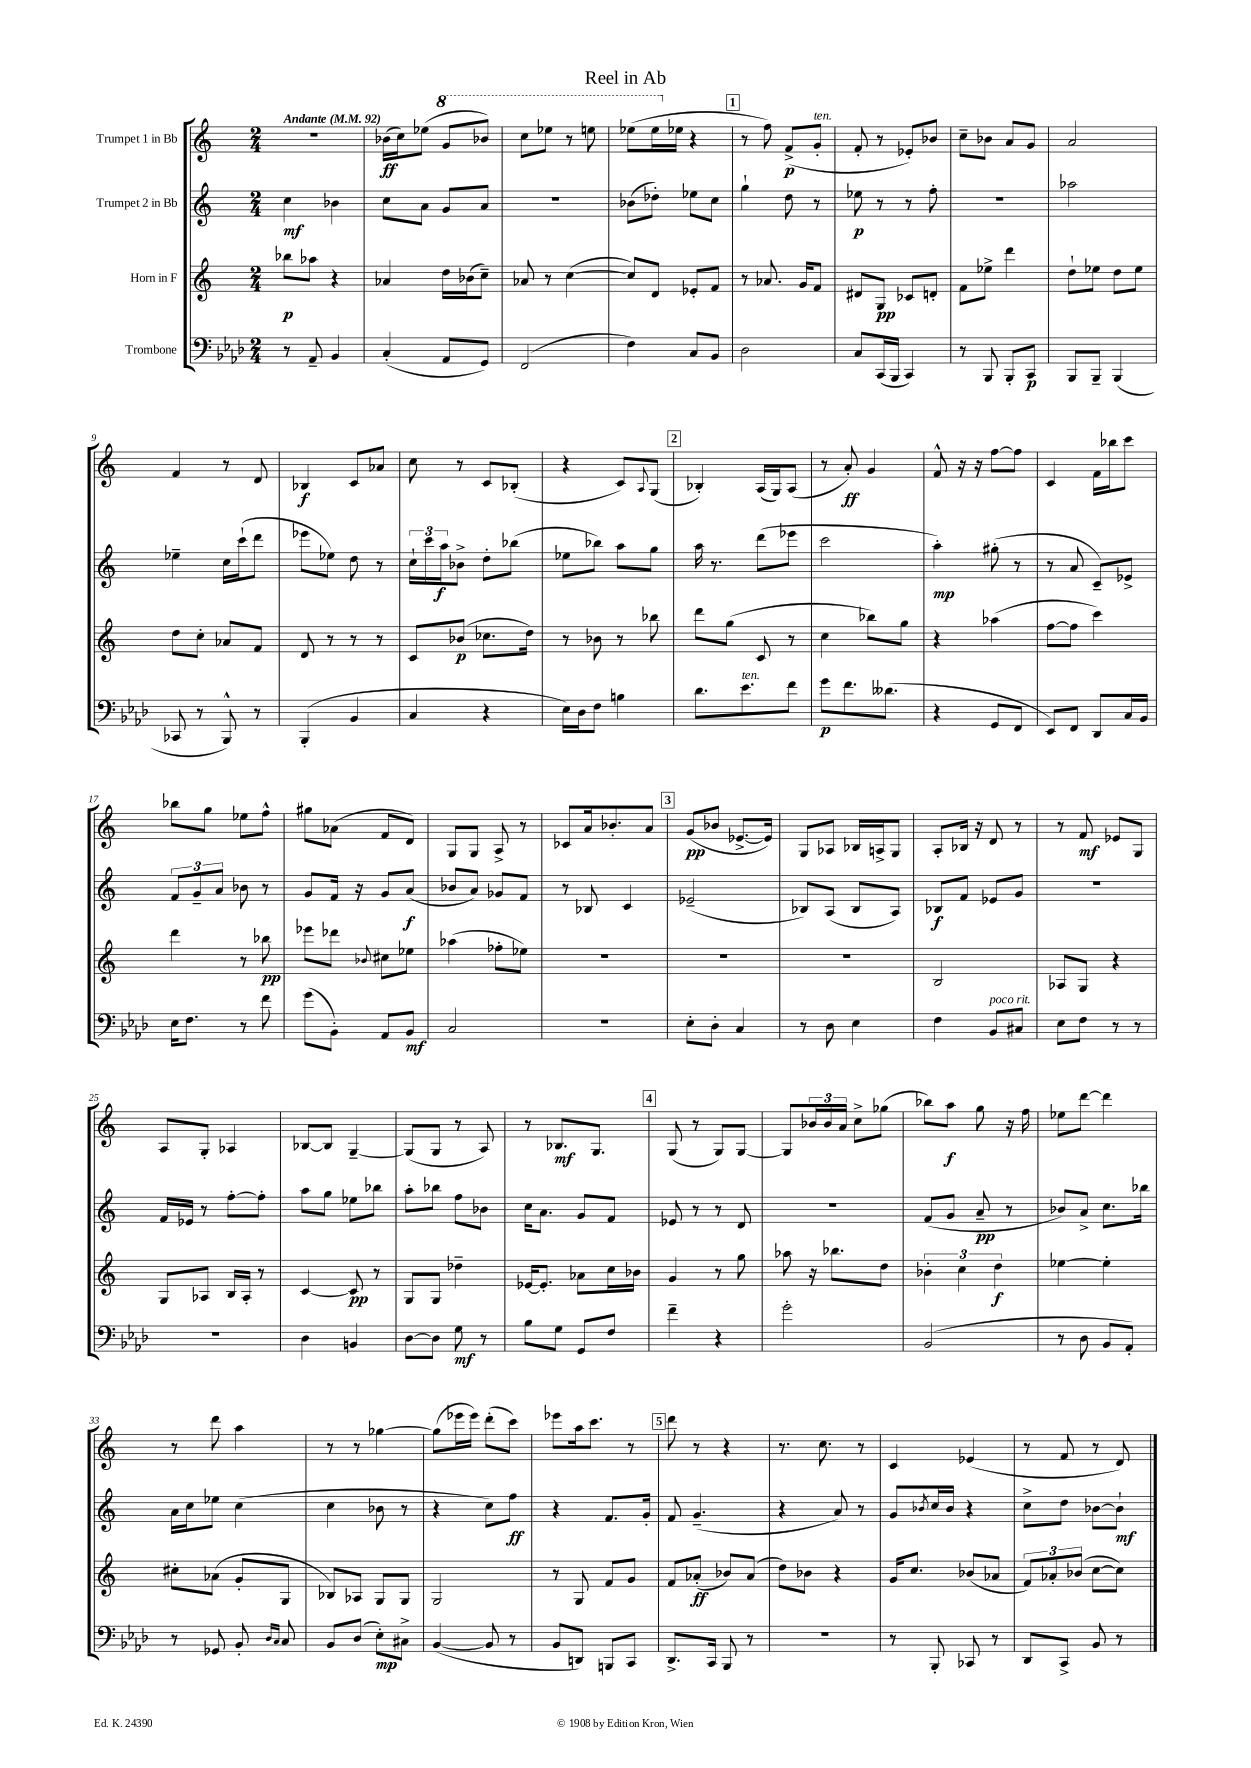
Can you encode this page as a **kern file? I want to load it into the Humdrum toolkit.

**kern	**dynam	**kern	**dynam	**kern	**dynam	**kern	**dynam
*part4	*part4	*part3	*part3	*part2	*part2	*part1	*part1
*staff4	*staff4	*staff3	*staff3	*staff2	*staff2	*staff1	*staff1
*I"Trombone	*	*I"Horn in F	*	*I"Trumpet 2 in Bb	*	*I"Trumpet 1 in Bb	*
*clefF4	*	*clefG2	*	*clefG2	*	*clefG2	*
*k[b-e-a-d-]	*	*k[]	*	*k[]	*	*k[]	*
*M2/4	*	*M2/4	*	*M2/4	*	*M2/4	*
*MM92	*	*MM92	*	*MM92	*	*MM92	*
=1	=1	=1	=1	=1	=1	=1	=1
!	!	!	!	!	!	!LO:TX:a:B:t=Andante	!
8r	.	8bb-X\L	p	4cc\	mf	2r	.
8AA-~/	.	8aa-X\J	.	.	.	.	.
4BB-/	.	4r	.	4b-X\	.	.	.
=2	=2	=2	=2	=2	=2	=2	=2
(4C'/	.	4a-X/	.	8cc\L	.	(16b-X\LL	ff
.	.	.	.	.	.	16cc\J)	.
.	.	.	.	8a\J	.	(8ee-X\J	.
*	*	*	*	*	*	*8va	*
8AA-/L	.	16dd\LL	.	8g/L	.	8gg/L	.
.	.	(16b-X\J	.	.	.	.	.
8GG/J)	.	8cc~\J)	.	8a/J	.	8bb-X/J)	.
=3	=3	=3	=3	=3	=3	=3	=3
(2FF/	.	8a-X/	.	2r	.	8ccc\L	.
.	.	8r	.	.	.	8eee-X\J	.
.	.	([4cc\	.	.	.	8r	.
.	.	.	.	.	.	8eeen\	.
=4	=4	=4	=4	=4	=4	=4	=4
4F\)	.	8cc/L])	.	(8b-X\L	.	(8eee-X\L	.
.	.	8d/J	.	8dd-X'\J)	.	16eee-\L	.
*	*	*	*	*	*	*X8va	*
.	.	.	.	.	.	16ee-X\JJ	.
8C/L	.	8e-X'/L	.	8ee-X\L	.	4r	.
8BB-/J	.	8f/J	.	8cc\J	.	.	.
!!LO:REH:place=s1:t=1
=5	=5	=5	=5	=5	=5	=5	=5
2D-\	.	8r	.	4gg`\	.	8r	.
.	.	8.a-X/	.	.	.	8ff\)	.
.	.	.	.	8dd\	.	(8f^/L	p
.	.	16g/KL	.	.	.	.	.
!	!	!	!	!	!	!LO:TX:a:i:t=ten.	!
.	.	8f/J	.	8r	.	8g'/J	.
=6	=6	=6	=6	=6	=6	=6	=6
8C/L	.	8d#X/L	.	8ee-X\	p	8f'/	.
(16CC/L	.	8G/J	pp	8r	.	8r	.
16BBB-/JJ	.	.	.	.	.	.	.
4CC/)	.	8c-X/L	.	8r	.	8e-X'/L)	.
.	.	8dn'/J	.	8ff'\	.	8b-X/J	.
=7	=7	=7	=7	=7	=7	=7	=7
8r	.	8f\L	.	2r	.	8cc~\L	.
8BBB-/	.	8ee-X^\J	.	.	.	8b-X\J	.
8BBB-'/L	.	4ddd\	.	.	.	8a/L	.
8CC/J	p	.	.	.	.	8g/J	.
=8	=8	=8	=8	=8	=8	=8	=8
8BBB-/L	.	8dd`\L	.	2aa-X\	.	2a/	.
8BBB-~/J	.	8ee-X\J	.	.	.	.	.
(4BBB-/	.	8dd\L	.	.	.	.	.
.	.	8ee-\J	.	.	.	.	.
!!LO:LB:g=z
=9	=9	=9	=9	=9	=9	=9	=9
8CC-X/	.	8dd\L	.	4ee-X~\	.	4f/	.
8r	.	8cc'\J	.	.	.	.	.
8BBB-^^/)	.	8a-X/L	.	16cc\LL	.	8r	.
.	.	.	.	(16ccc`\J	.	.	.
8r	.	8f/J	.	8ddd\J	.	8d/	.
=10	=10	=10	=10	=10	=10	=10	=10
(4BBB-'/	.	8d/	.	8eee-X\L	.	4B-X/	f
.	.	8r	.	8ee-X\J)	.	.	.
4BB-/	.	8r	.	8dd\	.	8c/L	.
.	.	8r	.	8r	.	8a-X/J	.
=11	=11	=11	=11	=11	=11	=11	=11
4C/	.	8c/L	.	24cc`\LL	.	8cc\	.
.	.	.	.	24ccc\	.	.	.
.	.	.	.	24aa\J	f	.	.
.	.	(8b-X/J	p	8b-X^\J	.	8r	.
4r	.	8.cc-X\L	.	8dd'\L	.	8c/L	.
.	.	.	.	(8bb-X\J	.	(8B-X'/J	.
.	.	16dd\Jk)	.	.	.	.	.
=12	=12	=12	=12	=12	=12	=12	=12
16E-\LL)	.	8r	.	8ee-X\L	.	4r	.
16D-\J	.	.	.	.	.	.	.
8F\J	.	8b-X\	.	8bb-X\J)	.	.	.
4Bn\	.	8r	.	8aa\L	.	8c/L)	.
.	.	.	.	.	.	8qqA/	.
.	.	8bb-X\	.	8gg\J	.	(8G/J	.
!!LO:REH:place=s1:t=2
=13	=13	=13	=13	=13	=13	=13	=13
8.d-\L	.	8ddd\L	.	16aa\	.	4B-X'/)	.
.	.	.	.	8.r	.	.	.
.	.	(8gg\J	.	.	.	.	.
!LO:TX:a:i:t=ten.	!	!	!	!	!	!	!
8.e-\	.	.	.	.	.	.	.
.	.	8c/	.	(8ddd\L	.	(16A/LL	.
.	.	.	.	.	.	16G/J)	.
8f\J	.	8r	.	8eee-X\J	.	(8A/J	.
=14	=14	=14	=14	=14	=14	=14	=14
8g\L	p	4cc\	.	2ccc\	.	8r	.
8.f\	.	.	.	.	.	8a'/)	ff
.	.	8bb-X\L)	.	.	.	4g/	.
(8.d--X\J	.	.	.	.	.	.	.
.	.	8gg\J	.	.	.	.	.
=15	=15	=15	=15	=15	=15	=15	=15
4r	.	4r	.	4aa'\)	mp	8f^^/	.
.	.	.	.	.	.	16r	.
.	.	.	.	.	.	16r	.
8GG/L	.	(4aa-X\	.	(8gg#X'\	.	[8ff\L	.
8FF/J	.	.	.	8r	.	8ff\J]	.
=16	=16	=16	=16	=16	=16	=16	=16
8EE-/L)	.	[8ff\L	.	8r	.	4c/	.
8FF/J	.	8ff\J]	.	8a/	.	.	.
8DD-/L	.	4ccc\)	.	8c~/L)	.	16f\LL	.
.	.	.	.	.	.	16bb-X\J	.
16C/L	.	.	.	8e-X^/J	.	8ccc\J	.
16BB-/JJ	.	.	.	.	.	.	.
!!LO:LB:g=z
=17	=17	=17	=17	=17	=17	=17	=17
16E-\KL	.	4ddd\	.	12f/L	.	8bb-X\L	.
8.F\J	.	.	.	.	.	.	.
.	.	.	.	12g~/	.	.	.
.	.	.	.	.	.	8gg\J	.
.	.	.	.	12a/J	.	.	.
8r	.	8r	.	8b-X\	.	8ee-X\L	.
8f\	.	8bb-X\	pp	8r	.	8ff^^\J	.
=18	=18	=18	=18	=18	=18	=18	=18
(8g\L	.	8eee-X\L	.	8g/L	.	8gg#X\L	.
8BB-'\J)	.	8ddd-X\J	.	16f/Jk	.	(8a-X\J	.
.	.	.	.	16r	.	.	.
.	.	8qqb-X/	.	.	.	.	.
8AA-/L	.	8cc#X\L	.	8g/L	.	8f/L	.
8BB-/J	mf	8ee-X\J	.	(8a/J	f	8d/J)	.
=19	=19	=19	=19	=19	=19	=19	=19
2C/	.	(4aa-X\	.	8b-X/L	.	8G/L	.
.	.	.	.	8a/J)	.	8G/J	.
.	.	8ff-X'\L	.	8g-X/L	.	8A^/	.
.	.	8ee-X\J)	.	8f/J	.	8r	.
=20	=20	=20	=20	=20	=20	=20	=20
2r	.	2r	.	8r	.	8c-X/L	.
.	.	.	.	8B-X/	.	16a/k	.
.	.	.	.	.	.	8.b-X'/	.
.	.	.	.	4c/	.	.	.
.	.	.	.	.	.	8a/J	.
!!LO:REH:place=s1:t=3
=21	=21	=21	=21	=21	=21	=21	=21
8E-'\L	.	2r	.	(2e-X~/	.	(8g/L	pp
8D-'\J	.	.	.	.	.	8b-X/J	.
4C/	.	.	.	.	.	[8.e-X^/L	.
.	.	.	.	.	.	16e-/Jk])	.
=22	=22	=22	=22	=22	=22	=22	=22
8r	.	2r	.	8B-X/L)	.	8G/L	.
8D-\	.	.	.	(8A/J	.	8A-X/J	.
4E-\	.	.	.	8B-/L	.	16B-X/LL	.
.	.	.	.	.	.	16An^/J	.
.	.	.	.	8A/J)	.	8G/J	.
=23	=23	=23	=23	=23	=23	=23	=23
4F\	.	2B/	.	8B-X/L	f	8A'/L	.
.	.	.	.	8f/J	.	16B-X/Jk	.
.	.	.	.	.	.	16r	.
!LO:TX:a:i:t=poco rit.	!	!	!	!	!	!	!
8BB-/L	.	.	.	8e-X/L	.	8d/	.
8C#X/J	.	.	.	8g/J	.	8r	.
=24	=24	=24	=24	=24	=24	=24	=24
8E-\L	.	8A-X/L	.	2r	.	8r	.
8F\J	.	8G/J	.	.	.	8f/	mf
8r	.	4r	.	.	.	8e-X/L	.
8r	.	.	.	.	.	8G/J	.
!!LO:LB:g=z
=25	=25	=25	=25	=25	=25	=25	=25
2r	.	8G/L	.	16f/LL	.	8A/L	.
.	.	.	.	16e-X/JJ	.	.	.
.	.	8A-X/J	.	8r	.	8G'/J	.
.	.	16B/LL	.	[8ff'\L	.	4A-X/	.
.	.	16A-'/JJ	.	.	.	.	.
.	.	8r	.	8ff'\J]	.	.	.
=26	=26	=26	=26	=26	=26	=26	=26
4D-\	.	[4c/	.	8aa\L	.	[8B-X/L	.
.	.	.	.	8gg\J	.	8B-/J]	.
4BBn/	.	8c/]	pp	8ee-X\L	.	[4G~/	.
.	.	8r	.	8bb-X\J	.	.	.
=27	=27	=27	=27	=27	=27	=27	=27
[8D-\L	.	8G/L	.	8aa'\L	.	(8G/L]	.
8D-\J]	.	8G/J	.	8bb-X\J	.	8G/J	.
8G\	mf	4dd-X~\	.	8ff\L	.	8r	.
8r	.	.	.	8b-X\J	.	8A/)	.
=28	=28	=28	=28	=28	=28	=28	=28
8B-\L	.	[16e-X/KL	.	16cc\KL	.	8r	.
.	.	8.e-'/J]	.	8.a\J	.	.	.
8G\J	.	.	.	.	.	8.B-X/L	mf
8GG/L	.	8a-X\L	.	8g/L	.	.	.
.	.	.	.	.	.	8.G/J	.
8F/J	.	16cc\L	.	8f/J	.	.	.
.	.	16b-X\JJ	.	.	.	.	.
!!LO:REH:place=s1:t=4
=29	=29	=29	=29	=29	=29	=29	=29
4f~\	.	4g/	.	8e-X/	.	(8G/	.
.	.	.	.	8r	.	8r	.
4r	.	8r	.	8r	.	8G/L)	.
.	.	8gg\	.	8d/	.	[8G/J	.
=30	=30	=30	=30	=30	=30	=30	=30
2g'\	.	8aa-X\	.	2r	.	8G/L]	.
.	.	16r	.	.	.	24b-X/L	.
.	.	.	.	.	.	24b-/	.
.	.	8.bb-X\L	.	.	.	.	.
.	.	.	.	.	.	24a/JJ	.
.	.	.	.	.	.	8cc^\L	.
.	.	8dd\J	.	.	.	(8gg-X\J	.
=31	=31	=31	=31	=31	=31	=31	=31
(2BB-/	.	6b-X'\	.	(8f/L	.	8bb-X\L)	.
.	.	.	.	8g/J	.	8aa\J	f
.	.	6cc\	.	.	.	.	.
.	.	.	.	8a~/	pp	8gg\	.
.	.	6dd\	f	.	.	.	.
.	.	.	.	8r	.	16r	.
.	.	.	.	.	.	16ff\	.
=32	=32	=32	=32	=32	=32	=32	=32
8r	.	[4ee-X\	.	8b-X/L)	.	8ee-X\L	.
8D-\	.	.	.	8a^/J	.	[8ddd\J	.
8BB-/L	.	4ee-'\]	.	8.cc\L	.	4ddd\]	.
8AA-'/J)	.	.	.	.	.	.	.
.	.	.	.	16bb-X\Jk	.	.	.
!!LO:LB:g=z
=33	=33	=33	=33	=33	=33	=33	=33
8r	.	8cc#X'\L	.	16a\LL	.	8r	.
.	.	.	.	16cc\J	.	.	.
8GG-X/	.	(8a-X\J	.	8ee-X\J	.	8ddd\	.
8BB-'/	.	8g'/L	.	(4cc\	.	4aa\	.
16qqD-/LL	.	.	.	.	.	.	.
16qqC/JJ	.	.	.	.	.	.	.
8C/	.	8G/J	.	.	.	.	.
=34	=34	=34	=34	=34	=34	=34	=34
8BB-/L	.	8B-X/L)	.	4cc\	.	8r	.
(8D-/J	.	8A-X/J	.	.	.	8r	.
8E-'\L)	mp	8G/L	.	8b-X\	.	[4gg-X\	.
8C#X^\J	.	8G/J	.	8r	.	.	.
=35	=35	=35	=35	=35	=35	=35	=35
([4BB-/	.	2G/	.	4r	.	(8gg-\L]	.
.	.	.	.	.	.	16eee-X\L	.
.	.	.	.	.	.	16eee-\JJ)	.
8BB-/]	.	.	.	8cc\L)	.	(8ddd'\L	.
8r	.	.	.	8ff\J	ff	8ccc\J)	.
=36	=36	=36	=36	=36	=36	=36	=36
8BB-/L	.	8r	.	4r	.	8eee-X\L	.
8DDn/J)	.	8G/	.	.	.	16aa\k	.
.	.	.	.	.	.	8.ccc\J	.
8BBBn/L	.	8f/L	.	8.f/L	.	.	.
8CC/J	.	8g/J	.	.	.	8r	.
.	.	.	.	16g'/Jk	.	.	.
!!LO:REH:place=s1:t=5
=37	=37	=37	=37	=37	=37	=37	=37
8.DD-^/L	.	8f/L	.	8f/	.	8ddd\	.
.	.	(8a-X'/J	ff	(4.g~/	.	8r	.
16CC/Jk	.	.	.	.	.	.	.
8BBB-/	.	8b-X/L)	.	.	.	4r	.
8r	.	(8a-/J	.	.	.	.	.
=38	=38	=38	=38	=38	=38	=38	=38
2r	.	8dd\L)	.	4r	.	8.r	.
.	.	8b-X\J	.	.	.	.	.
.	.	.	.	.	.	8.cc\	.
.	.	4r	.	8a/)	.	.	.
.	.	.	.	8r	.	8r	.
=39	=39	=39	=39	=39	=39	=39	=39
8r	.	16g/KL	.	8g/L	.	4c/	.
.	.	8.cc/J	.	.	.	.	.
.	.	.	.	8qb-X/	.	.	.
8BBB-'/	.	.	.	16cc/L	.	.	.
.	.	.	.	16b-/JJ	.	.	.
8CC-X/	.	(8b-X/L	.	4r	.	(4e-X/	.
8r	.	8a-X/J	.	.	.	.	.
=40	=40	=40	=40	=40	=40	=40	=40
8DD-/L	.	12f/L)	.	8cc^\L	.	8r	.
.	.	12a-X'/	.	.	.	.	.
8CC^/J	.	.	.	8dd\J	.	8f/	.
.	.	(12b-X/J	.	.	.	.	.
8BB-/	.	[8cc\L	.	[8b-X\L	.	8r	.
8r	.	8cc\J])	.	8b-`\J]	mf	8d/)	.
==	==	==	==	==	==	==	==
*-	*-	*-	*-	*-	*-	*-	*-
